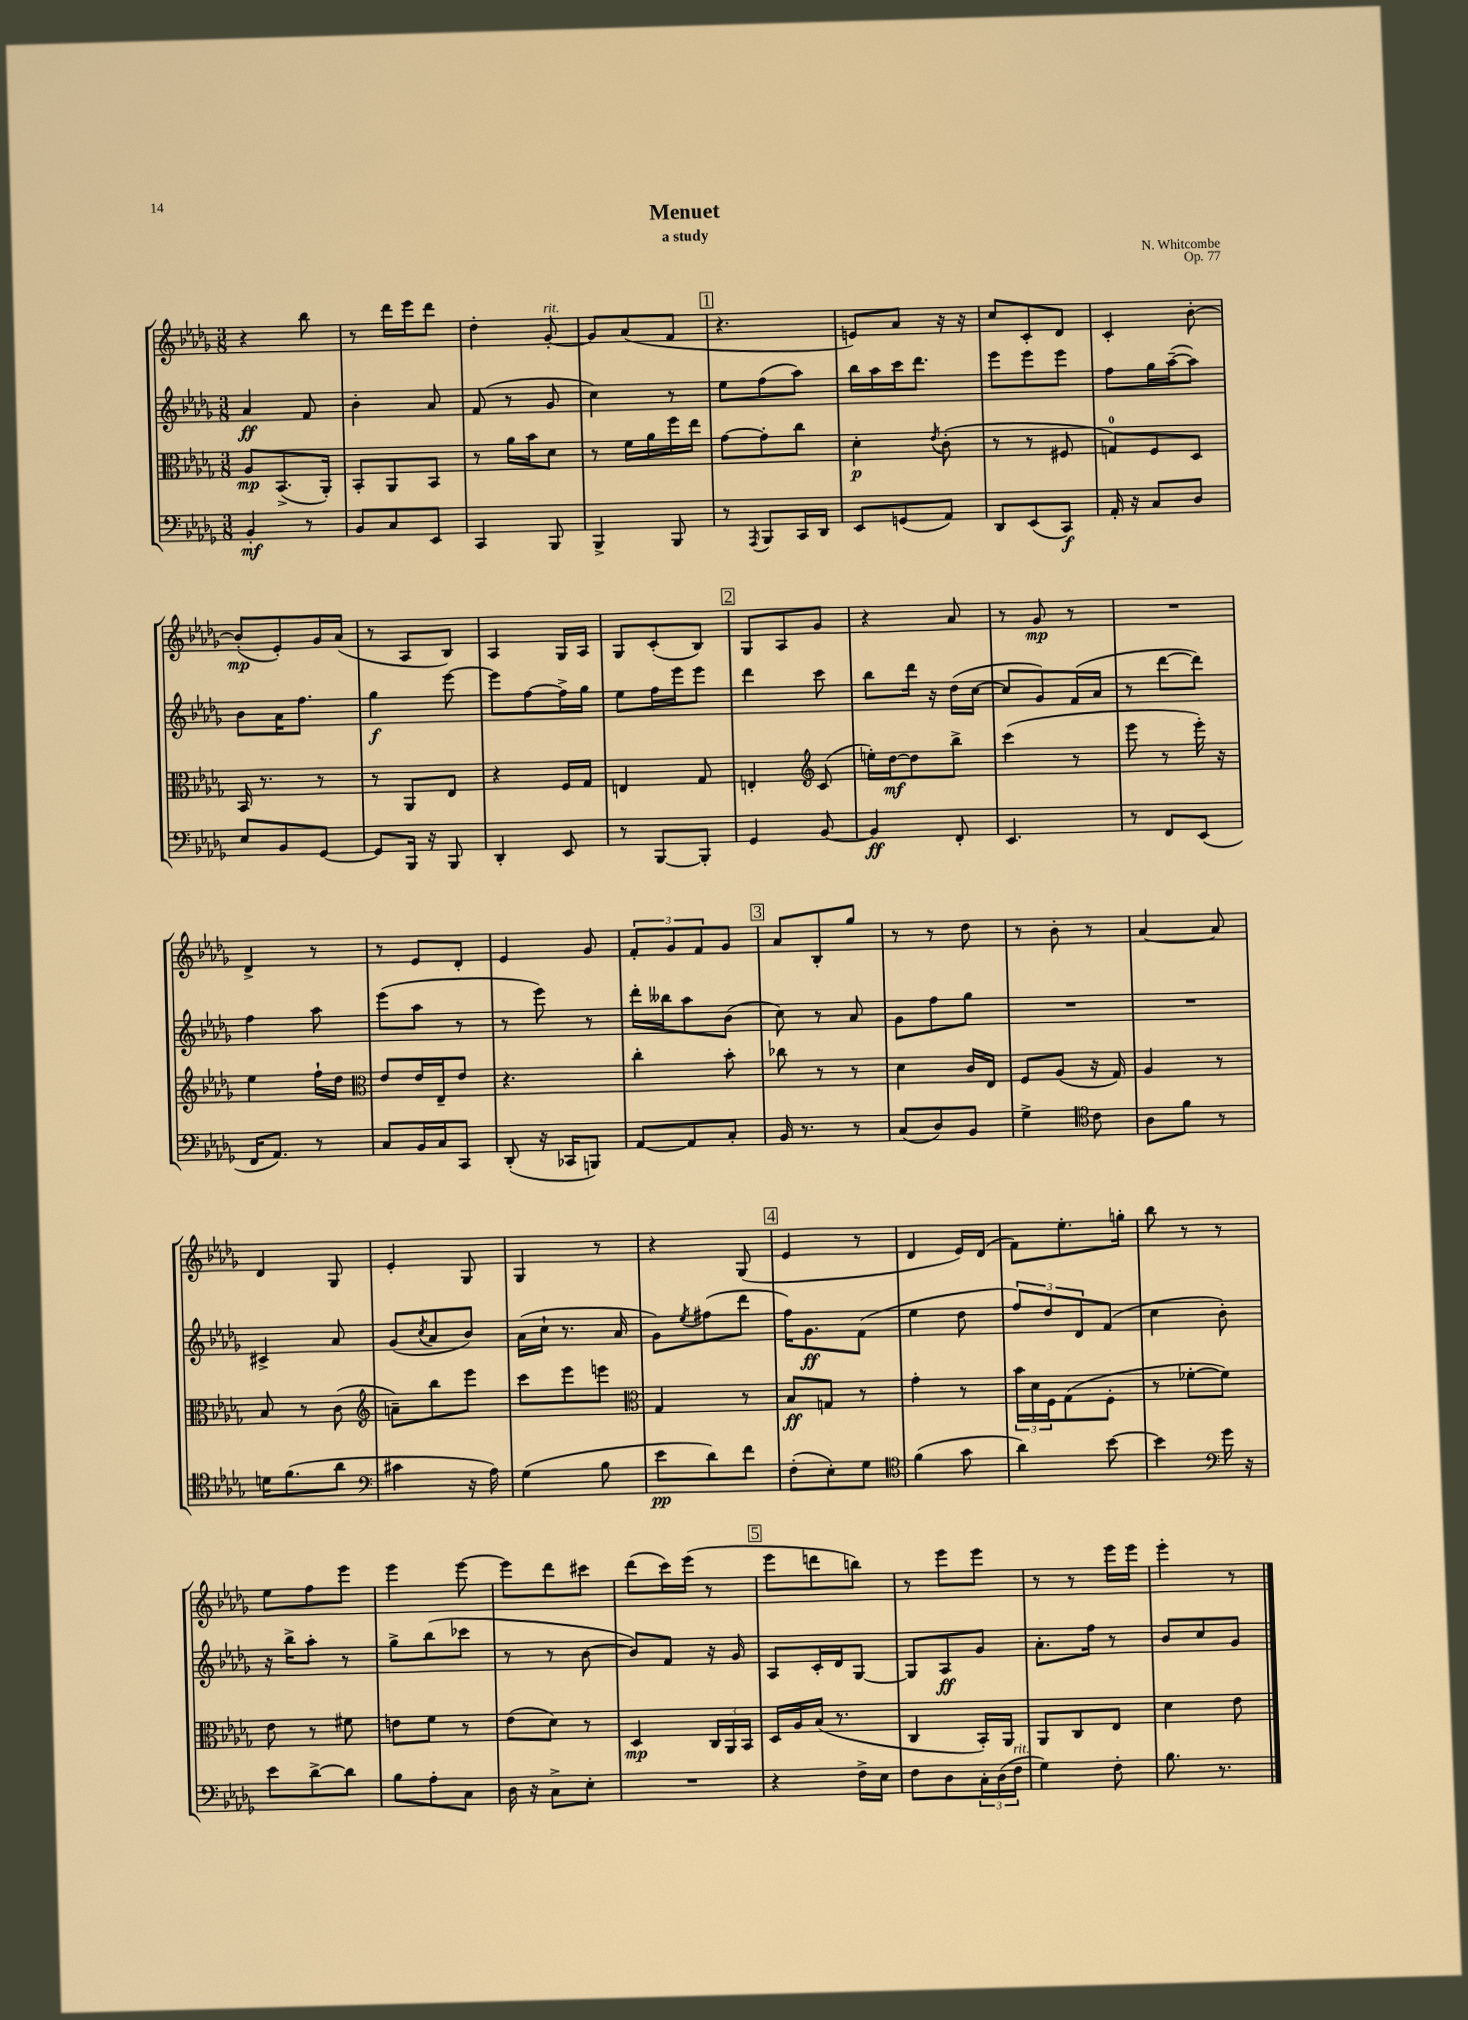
\header { title = "Menuet" composer = "N. Whitcombe" subtitle = "a study" opus = "Op. 77" }
<<
\new StaffGroup <<
\new Staff = "s0" {
    \clef treble \key des \major \numericTimeSignature \time 3/8
    r4 bes''8 |
    r8 des'''16 ees'''16 des'''8 |
    des''4-. ges'8~-.^\markup { \italic "rit." } |
    ges'8 aes'8( f'8 |
    \mark \markup { \box "1" } r4. |
    e'8) aes'8 r16 r16 |
    c''8 c'8-. des'8 |
    c'4-. bes'8~-. |
    bes'8-.\mp( ees'8-.) ges'16 aes'16( |
    r8 aes8 bes8) |
    aes4 ges16 aes16 |
    ges8 c'8-.( bes8) |
    \mark \markup { \box "2" } ges8 aes8 ges'8 |
    r4 aes'8 |
    r8 ges'8\mp r8 |
    R4. |
    des'4-> r8 |
    r8 ees'8 des'8-. |
    ees'4 ges'8 |
    \tuplet 3/2 { f'8-. ges'8 f'8 } ges'8 |
    \mark \markup { \box "3" } aes'8 bes8-. ges''8 |
    r8 r8 des''8 |
    r8 bes'8-. r8 |
    aes'4~ aes'8 |
    des'4 ges8 |
    ees'4-. ges8 |
    ges4 r8 |
    r4 ges8( |
    \mark \markup { \box "4" } ees'4 r8 |
    des'4 ees'16) des'16( |
    f'8) ees''8.-. g''16-. |
    bes''8 r8 r8 |
    ees''8 f''8 ees'''8 |
    ees'''4 ees'''8~ |
    ees'''8 des'''8 cis'''8 |
    des'''8( c'''16) ees'''16( r8 |
    \mark \markup { \box "5" } ees'''8 d'''8 b''8) |
    r8 ees'''8 ees'''8 |
    r8 r8 ees'''16 ees'''16 |
    ees'''4-. r8 \bar "|." |
}
\new Staff = "s1" {
    \clef treble \key des \major \numericTimeSignature \time 3/8
    aes'4\ff f'8 |
    bes'4-. aes'8 |
    f'8( r8 ges'8 |
    c''4) r8 |
    \mark \markup { \box "1" } ees''8 f''8( aes''8) |
    bes''16 aes''16 c'''16 des'''8. |
    ees'''8 ees'''8 ees'''8 |
    f''8 ges''16 aes''16~--( aes''8) |
    bes'8 aes'16 f''8. |
    ges''4\f ees'''8~ |
    ees'''8 f''8~ f''16-> ges''16 |
    ees''8 f''16 ees'''16 ees'''8 |
    \mark \markup { \box "2" } des'''4 c'''8 |
    bes''8 des'''16 r16 des''16( c''16~ |
    c''8 ges'8) f'16( aes'16 |
    r8 des'''8~ des'''8) |
    f''4 aes''8 |
    ees'''8( aes''8 r8 |
    r8 ees'''8) r8 |
    des'''16-. beses''16 aes''8 bes'8( |
    \mark \markup { \box "3" } c''8) r8 aes'8 |
    ges'8 f''8 ges''8 |
    R4. |
    R4. |
    cis'4-> aes'8 |
    ges'8( \acciaccatura { c''8 } aes'8 bes'8) |
    aes'16( c''16-! r8. aes'16 |
    ges'8) \acciaccatura { ees''8 } fis''8( des'''8 |
    \mark \markup { \box "4" } f''16) ges'8.\ff f'8( |
    ees''4 des''8 |
    \tuplet 3/2 { f''8) des''8 des'8 } f'8( |
    c''4 bes'8-.) |
    r16 bes''16-> aes''8-. r8 |
    ges''8-> bes''8( ces'''8 |
    r8 r8 bes'8~ |
    bes'8) f'8 r16 ges'16 |
    \mark \markup { \box "5" } aes8 c'16-. des'16 ges8~ |
    ges8 aes8\ff ges'8 |
    aes'8.-. f''16 r8 |
    bes'8 c''8 ges'8 \bar "|." |
}
\new Staff = "s2" {
    \clef alto \key des \major \numericTimeSignature \time 3/8
    aes8\mp bes,8.->( aes,16-.) |
    bes,8-. aes,8 bes,8 |
    r8 aes'16 bes'16 des'8 |
    r8 f'16 aes'16 f''16 ees''16 |
    \mark \markup { \box "1" } ges'8~ ges'8-. c''8 |
    des'4-.\p \acciaccatura { ees'8 } c'8-.( |
    r8 r8 fis8 |
    g8-0) f8 des8 |
    bes,16 r8. r8 |
    r8 aes,8 ees8 |
    r4 f16 ges16 |
    e4 ges8 |
    \mark \markup { \box "2" } e4-. \clef treble c'8( |
    e''16-.) des''16~\mf des''8 bes''8-> |
    c'''4( r8 |
    ees'''8 r8 ees'''16-.) r16 |
    ees''4 f''16-! des''16 |
    \clef alto ees'8 ees'16 ees16-- ees'8 |
    r4. |
    c''4-. bes'8-. |
    \mark \markup { \box "3" } ces''8 r8 r8 |
    des'4 c'16 ees16 |
    f8 aes8( r16 ges16) |
    aes4 r8 |
    bes8 r8 c'8( |
    \clef treble a'8--) bes''8 ees'''8 |
    c'''8 ees'''8 e'''8 |
    \clef alto ges4 r8 |
    \mark \markup { \box "4" } bes8\ff g8 r8 |
    ges'4-. r8 |
    \tuplet 3/2 { bes'16 des'16 f16 } ges8( f8-. |
    r8 fes'8~-. fes'8) |
    ees'8 r8 fis'8 |
    e'8 f'8 r8 |
    ees'8( des'8) r8 |
    des4\mp \tuplet 3/2 { c16 aes,16 bes,16 } |
    \mark \markup { \box "5" } des16 aes16 bes16( r8. |
    c4 bes,16-.) aes,16 |
    aes,8 c8 ees8 |
    des'4 ees'8 \bar "|." |
}
\new Staff = "s3" {
    \clef bass \key des \major \numericTimeSignature \time 3/8
    bes,4-.\mf r8 |
    bes,8 c8 ees,8 |
    c,4 bes,,8 |
    bes,,4-> bes,,8 |
    \mark \markup { \box "1" } r8 \acciaccatura { aes,,8 } bes,,8 c,16 des,16 |
    ees,8 g,8( aes,8) |
    des,8 ees,8( c,8\f) |
    aes,16-. r16 c8 des8 |
    ees8 bes,8 ges,8~ |
    ges,8 bes,,16 r16 bes,,8 |
    des,4-. ees,8 |
    r8 bes,,8~ bes,,8-. |
    \mark \markup { \box "2" } ges,4 bes,8~ |
    bes,4\ff f,8-. |
    ees,4. |
    r8 f,8 ees,8( |
    f,16 aes,8.) r8 |
    c8 bes,16 c16 c,8 |
    des,8-.( r16 ces,16 b,,8) |
    aes,8~ aes,8 c8-. |
    \mark \markup { \box "3" } bes,16 r8. r8 |
    c8( des8) bes,8 |
    ges4-> \clef tenor c'8 |
    aes8 f'8 r8 |
    d'16 f'8.( aes'8 |
    \clef bass cis'4 r16 aes16) |
    ges4( bes8 |
    ees'8\pp des'8) f'8 |
    \mark \markup { \box "4" } f8-.( ees8-.) ges8 |
    \clef tenor f'4( ges'8 |
    aes'4) bes'8~ |
    bes'4 \clef bass ges'16 r16 |
    ees'8 des'8~-> des'8 |
    bes8 aes8-. c8 |
    des16 r16 c8-> ees8-. |
    R4. |
    \mark \markup { \box "5" } r4 f16-> ees16 |
    f8 des8 \tuplet 3/2 { c16-. des16( f16^\markup { \italic "rit." } } |
    ges4) f8-. |
    bes8. r8. \bar "|." |
}
>>
>>
\layout { \context { \Score \remove "Bar_number_engraver" } }
